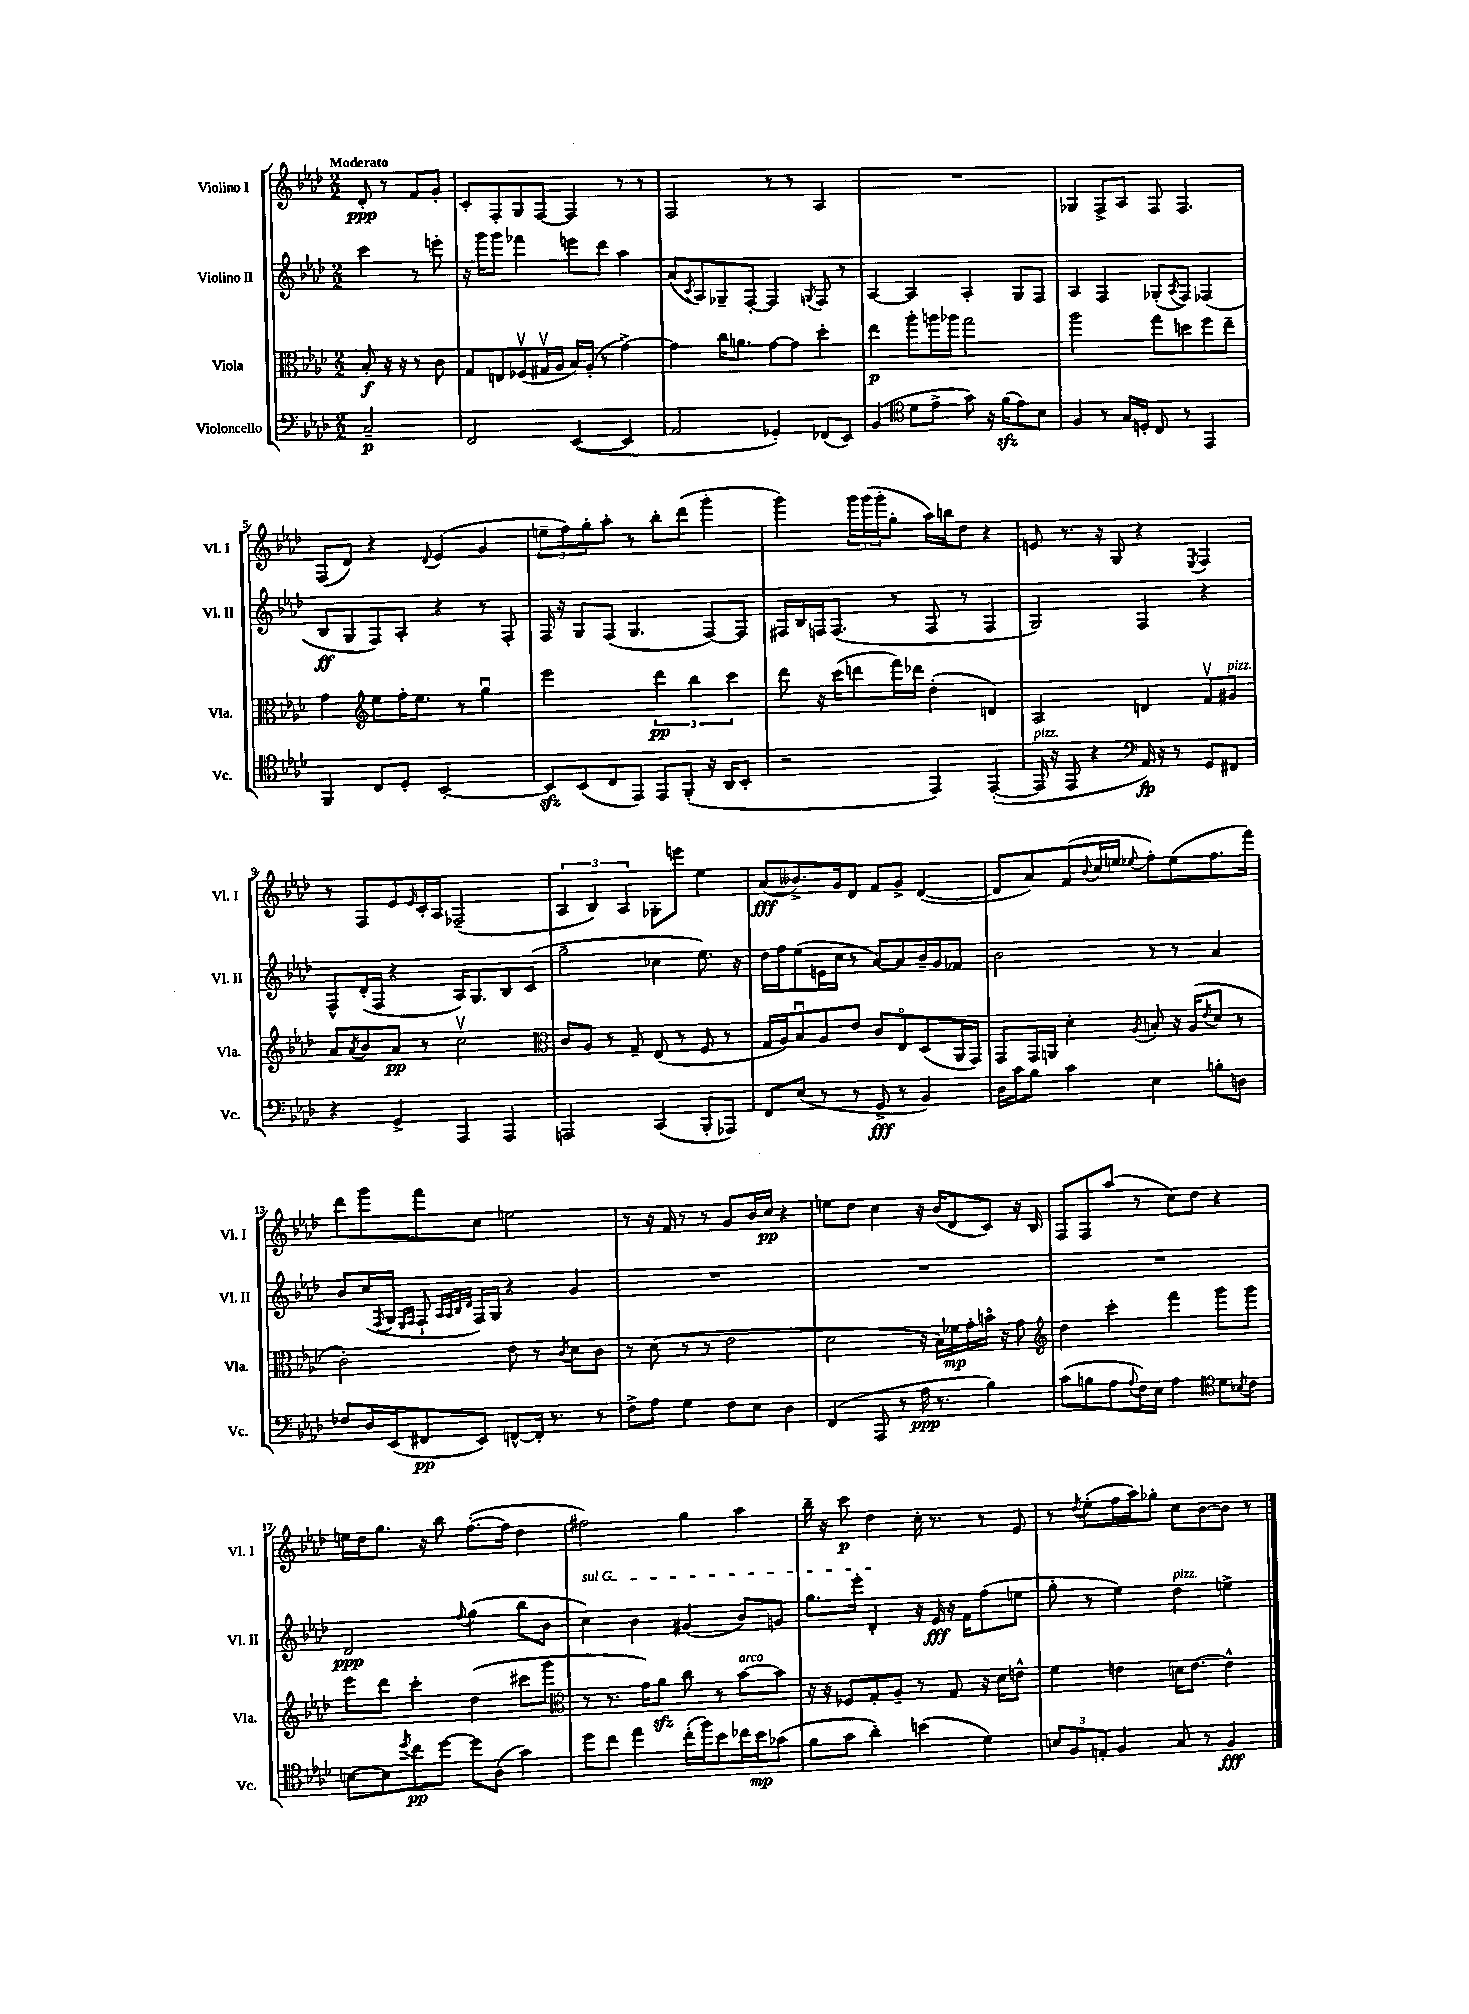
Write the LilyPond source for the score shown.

<<
\new StaffGroup <<
\new Staff = "s0" \with { instrumentName = "Violino I" shortInstrumentName = "Vl. I" } {
    \clef treble \key aes \major \numericTimeSignature \time 2/2 \partial 2 \tempo "Moderato"
    des'8-.\ppp r8 f'8 g'8-. |
    c'8-. f8-. g8 f8~ f4 r8 r8 |
    f2 r8 r8 aes4 |
    R1 |
    ges4 f8-> aes8 f8 f4. |
    f8( des'8) r4 \appoggiatura { des'8 } ees'4( g'4 |
    \tuplet 3/2 { e''8-- f''8) g''8-. } aes''8-. r8 bes''8-. des'''8( g'''4-. |
    g'''4) \tuplet 3/2 { g'''16 g'''16( g'''16-. } g''8-. aes''16) b''16 des''8 r4 |
    e'8 r8. r16 g8 r4 \acciaccatura { ees8 } f4 |
    r8 f8 ees'8 \grace { ees'16 } c'16-. aes16 fes2--( |
    \tuplet 3/2 { aes4 bes4) aes4 } ges8-. e'''8 ees''4 |
    aes'8\fff( beses'8.->) g'16 des'8 f'8 g'8-> des'4~( |
    des'8 aes'8) f'8( \appoggiatura { bes'8 } c''16 e''16 \appoggiatura { ees''8 } f''8-.) ees''8( f''8. f'''16) |
    des'''8 g'''8 f'''8 c''8 e''2 |
    r8 r16 f'16 r8 r8 g'8 bes'16 c''16\pp r4 |
    e''8 des''8 c''4 r16 bes'16( des'8 c'8) r16 bes16 |
    f8 f8 aes''8( r8 c''8) des''8 r4 |
    e''16 des''16 g''8. r16 bes''8 f''8.~-.( f''16 des''4 |
    fis''2) g''4 aes''4 |
    bes''16-- r16 c'''8\p des''4 c''16-. r8. r8 ees'8 |
    r8 \acciaccatura { des''8 } ees''8-.( f''16 aes''16) ges''8-. c''8 bes'8~ bes'8 r8 \bar "|." |
}
\new Staff = "s1" \with { instrumentName = "Violino II" shortInstrumentName = "Vl. II" } {
    \clef treble \key aes \major \numericTimeSignature \time 2/2 \partial 2
    c'''4 r8 e'''8-. |
    r16 g'''16 g'''8 fes'''4 e'''8 des'''8 aes''4 |
    aes'8( \acciaccatura { c'8 } aes8) ges8-- f8~-. f4 \acciaccatura { g8 } f8 r8 |
    aes4~ aes4 aes4-. g8 f8 |
    aes4 f4 ges8-.( \acciaccatura { aes8 } f8) fes4( |
    bes8\ff g8 f8) aes8-. r4 r8 f8-. |
    f16 r16 g8 f8( g4. f8~) f8 |
    fis16 bes16 f16 f8.( r8 f8 r8 f4 |
    g2) f4 r4 |
    f8-^ des'16-.( f16 r4 aes16) g8. bes8 c'8( |
    g''2-- ces''4 ees''8.) r16 |
    des''16 f''16 ees''8( e'16 c''16 r8 aes'8~) aes'8 bes'16-- g'16 fes'8 |
    bes'2 r8 r8 aes'4 |
    bes'8 c''16( \acciaccatura { f8 } g16 \grace { ees16 f16 } f8-! \grace { aes32 aes32 bes32 des'32 } f16) g16 r4 g'4 |
    R1 |
    R1 |
    R1 |
    des'2\ppp \appoggiatura { f''8 } g''4( bes''8 bes'8 |
    \once \override TextSpanner.bound-details.left.text = \markup { \italic "sul G" } c''4\startTextSpan) bes'4 gis'4( bes'8) g'8 |
    g''8. ees'''16-. des'4-.\stopTextSpan r16 ees'16\fff r16 f'16 f''8( e''8 |
    g''8-. r8 ees''4) des''4^\markup { \italic "pizz." } e''4-> \bar "|." |
}
\new Staff = "s2" \with { instrumentName = "Viola" shortInstrumentName = "Vla." } {
    \clef alto \key aes \major \numericTimeSignature \time 2/2 \partial 2
    bes8-.\f r16 r16 r8 c'8 |
    g8 e8 fes8\upbow( gis16\upbow aes16 bes16) aes16-.( r8 g'4~->) |
    g'4 c''16 a'8. g'8~ g'8 des''4-. |
    ees''4\p aes''8-. a''16 aes''16 g''2 |
    aes''2 g''8 d''8 f''8 ees''8-- |
    g'4 \clef treble ees''8 f''16-. ees''8. r8 g''4\downbow |
    ees'''2 \tuplet 3/2 { des'''4\pp bes''4 c'''4 } |
    des'''8 r16 c'''16( d'''8 f'''16) des'''16 des''4-.( d'4) |
    aes2 d'4 f'8\upbow gis'8^\markup { \italic "pizz." } |
    aes'8 \acciaccatura { aes'8 } bes'8 aes'8\pp r8 c''2\upbow |
    \clef alto c'8 aes8 r8 g8-- ees8( r8 f8 r8 |
    g16 aes16) bes8\downbow aes8 ees'8 c'8 ees8\flageolet des8( aes,16 g,16) |
    g,8 g,16 a,16 des'4-. \acciaccatura { aes8 } b8-. r16 aes16( \acciaccatura { ees'8 } des'8 r8 |
    c'2-.) ees'8 r8 \acciaccatura { c'8 } des'8 c'8 |
    r8 des'8( r8 r8 ees'2 |
    des'2 r16 bes16) fes'16\mp g'16-. b'16\flageolet r16 g'8 |
    \clef treble des''4 c'''4-. f'''4 g'''8 g'''8 |
    ees'''8 des'''8 c'''4-. des''4( cis'''8 g'''8 |
    \clef alto r8 r8. g'16) aes'8\sfz c''8 r8 bes'8~^\markup { \italic "arco" } bes'8 |
    r16 r16 fes8 g8-. aes8-- r8 g8 r16 des'16 e'8-^ |
    f'4 e'4 d'16 e'8.~ e'4-^ \bar "|." |
}
\new Staff = "s3" \with { instrumentName = "Violoncello" shortInstrumentName = "Vc." } {
    \clef bass \key aes \major \numericTimeSignature \time 2/2 \partial 2
    c2--\p |
    f,2 ees,4~( ees,4 |
    aes,2 ges,4-.) fes,8( ees,8) |
    bes,4( \clef tenor des'8 ees'8-> g'8) r16 f'16\sfz( ees'8) bes8 |
    f4 r8 g16 d16-. c8 r8 ees,4 |
    f,4 c8 des8-. bes,2~-. |
    bes,8\sfz bes,8( c8 ees,8) ees,8 f,8-.( r16 aes,16 bes,8-. |
    r2 ees,4) ees,4~-.( |
    ees,16^\markup { \italic "pizz." } r16 ees,8 r4 \clef bass aes,16\fp) r16 r8 g,8 fis,8 |
    r4 g,4-> aes,,4 aes,,4 |
    a,,2 c,4( bes,,8-. aes,,8) |
    f,8 ees8( r8 r8 g,8->\fff r8 bes,4) |
    des16 c'16 bes8 c'4 ees4 b8-. d8 |
    fes8 des16 ees,16( fis,8\pp ees,8) f,8~-^ f,16-. r8. r8 |
    f8-> aes8 g4 f8 ees8 des4 |
    f,4( aes,,8 r8 aes16\ppp r8. bes4) |
    c'8( b8 aes8 \appoggiatura { aes8 } f16) ees16 aes4 \clef tenor des'8 \acciaccatura { bes8 } c'8 |
    b8~ b8 \acciaccatura { des''8 } c''8\pp des''8~ des''8 aes8( g'4) |
    des''8 c''8 ees''4 c''16-.( f''16) bes'8 ces''16 bes'16\mp ges'8( |
    f'8 g'8 aes'4-.) b'4( des'4) |
    \tuplet 3/2 { b8 f8 e8-. } f4 g8 r8 f4\fff \bar "|." |
}
>>
>>
